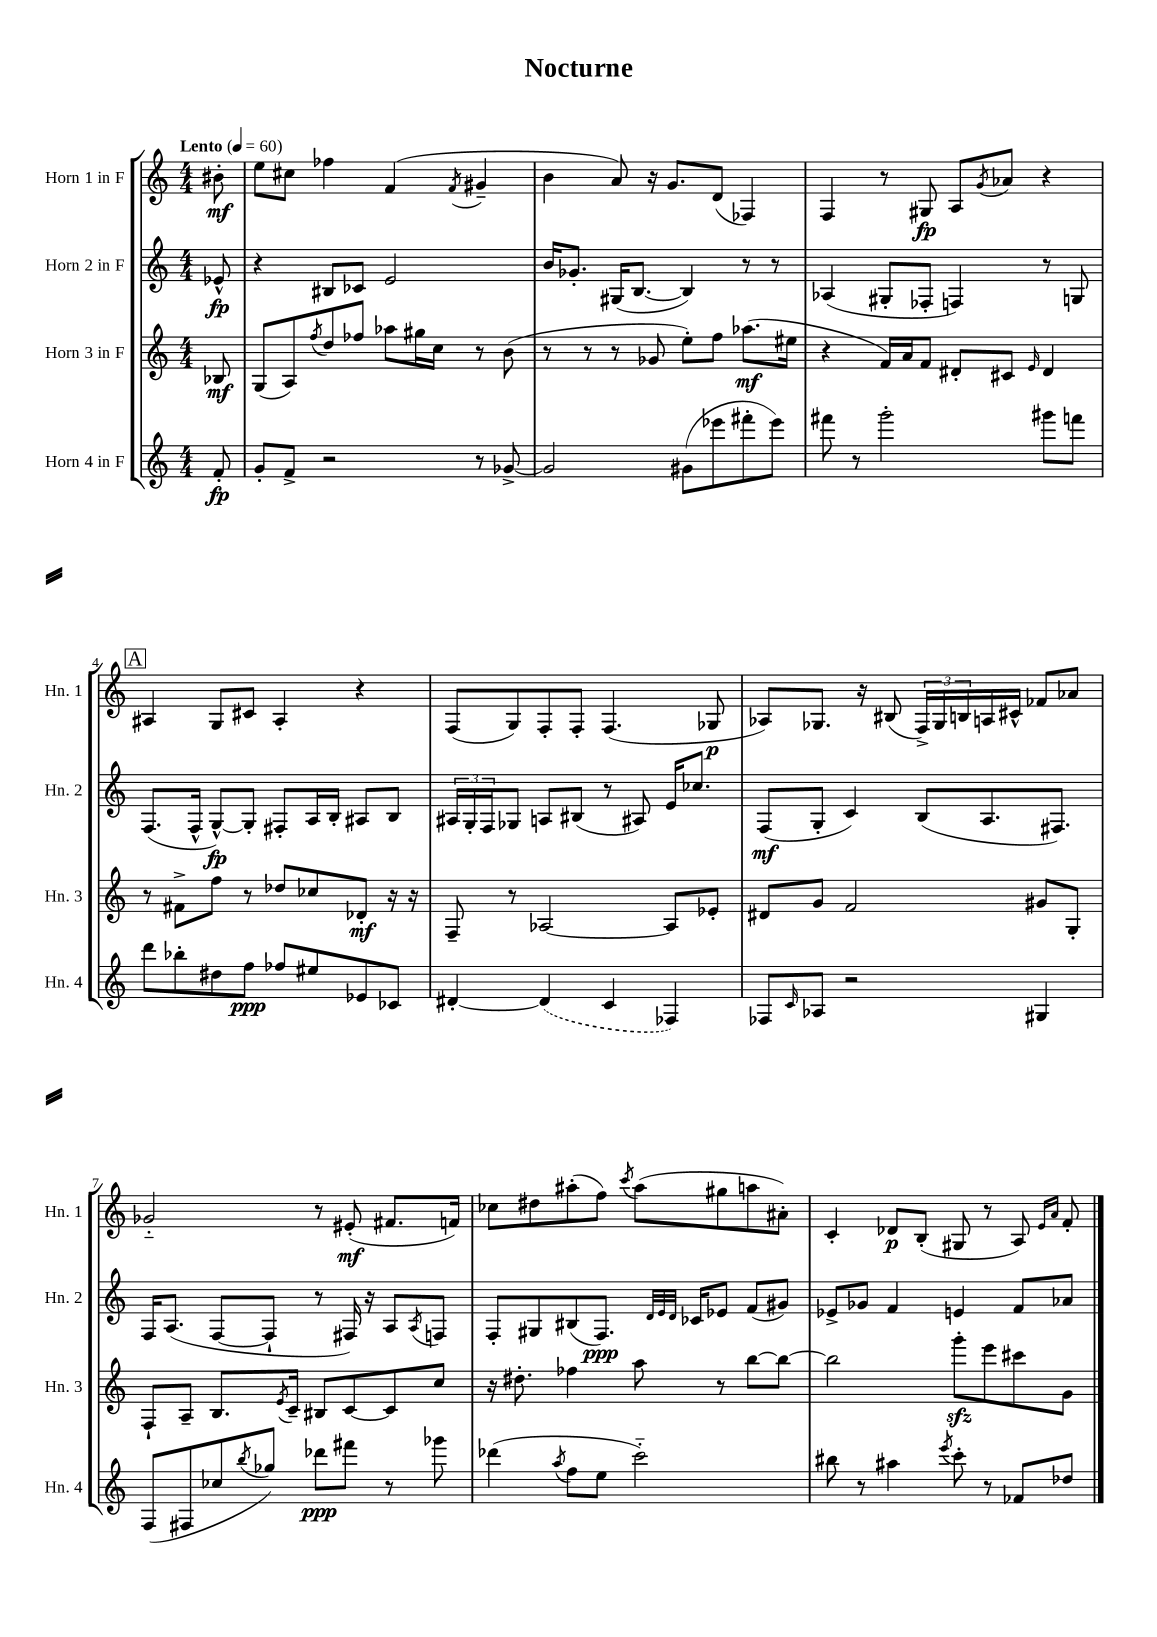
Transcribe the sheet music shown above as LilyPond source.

\header { title = "Nocturne" }
<<
\new StaffGroup <<
\new Staff = "s0" \with { instrumentName = "Horn 1 in F" shortInstrumentName = "Hn. 1" } {
    \clef treble \key c \major \numericTimeSignature \time 4/4 \partial 8 \tempo "Lento" 4 = 60
    bis'8-.\mf |
    e''8 cis''8 fes''4 f'4( \acciaccatura { f'8 } gis'4-- |
    b'4 a'8) r16 g'8. d'8( fes4) |
    f4 r8 gis8\fp a8 \acciaccatura { g'8 } aes'8 r4 |
    \mark \markup { \box "A" } ais4 g8 cis'8 ais4-. r4 |
    f8( g8) f8-. f8-. f4.( ges8\p |
    aes8) ges8. r16 bis8( \tuplet 3/2 { f16->) ges16 b16 } a16 cis'16-^ fes'8 aes'8 |
    ges'2-_ r8 eis'8-.\mf( fis'8. f'16) |
    ces''8 dis''8 ais''8-.( f''8) \acciaccatura { c'''8 } ais''8( gis''8 a''8 ais'8-.) |
    c'4-. des'8\p b8-.( gis8 r8 a8) \grace { e'16 a'16 } f'8-. \bar "|." |
}
\new Staff = "s1" \with { instrumentName = "Horn 2 in F" shortInstrumentName = "Hn. 2" } {
    \clef treble \key c \major \numericTimeSignature \time 4/4 \partial 8
    ees'8-^\fp |
    r4 bis8 ces'8 e'2 |
    b'16 ges'8.-. gis16( b8.~ b4) r8 r8 |
    aes4( gis8-. fes8-. f4) r8 g8 |
    \mark \markup { \box "A" } f8.( f16-^ g8~-^\fp) g8-. fis8-. a16 b16-. ais8 b8 |
    \tuplet 3/2 { ais16 g16-. f16 } ges8 a8 bis8( r8 ais8) e'16 ces''8. |
    f8\mf( g8-. c'4) b8( a8. fis8.) |
    f16 a8.( f8~ f8-! r8 fis16) r16 a8 \acciaccatura { a8 } f8 |
    f8-. gis8 bis8( f8.\ppp) \grace { d'32 e'32 d'32 } ces'16 ees'8 f'8( gis'8) |
    ees'8-> ges'8 f'4 e'4 f'8 aes'8 \bar "|." |
}
\new Staff = "s2" \with { instrumentName = "Horn 3 in F" shortInstrumentName = "Hn. 3" } {
    \clef treble \key c \major \numericTimeSignature \time 4/4 \partial 8
    bes8\mf |
    g8( a8) \acciaccatura { f''8 } d''8 fes''8 aes''8 gis''16 c''16 r8 b'8( |
    r8 r8 r8 ges'8 e''8-.) f''8 aes''8.\mf( eis''16 |
    r4 f'16) a'16 f'8 dis'8-. cis'8 \grace { e'16 } dis'4 |
    \mark \markup { \box "A" } r8 fis'8-> f''8 r8 des''8 ces''8 des'8-.\mf r16 r16 |
    f8-- r8 aes2~ aes8 ees'8-. |
    dis'8 g'8 f'2 gis'8 g8-. |
    f8-! a8-- b8. \acciaccatura { e'8 } c'16-- bis8 c'8~ c'8 c''8 |
    r16 dis''8.-. fes''4 a''8 r8 b''8~ b''8~ |
    b''2 g'''8-.\sfz e'''8 cis'''8 g'8 \bar "|." |
}
\new Staff = "s3" \with { instrumentName = "Horn 4 in F" shortInstrumentName = "Hn. 4" } {
    \clef treble \key c \major \numericTimeSignature \time 4/4 \partial 8
    f'8-.\fp |
    g'8-. f'8-> r2 r8 ges'8~-> |
    ges'2 gis'8( ees'''8 fis'''8-. ees'''8) |
    fis'''8 r8 g'''2-. gis'''8 f'''8 |
    \mark \markup { \box "A" } d'''8 bes''8-. dis''8 f''8\ppp fes''8 eis''8 ees'8 ces'8 |
    dis'4~-. \once \slurDashed dis'4( c'4 fes4) |
    fes8 \grace { c'16 } aes8 r2 gis4 |
    f8( fis8 ces''8 \acciaccatura { b''8 } ges''8) des'''8\ppp fis'''8 r8 ges'''8 |
    des'''4( \acciaccatura { a''8 } f''8 e''8 c'''2-_) |
    bis''8 r8 ais''4 \acciaccatura { e'''8 } c'''8-. r8 fes'8 des''8 \bar "|." |
}
>>
>>
